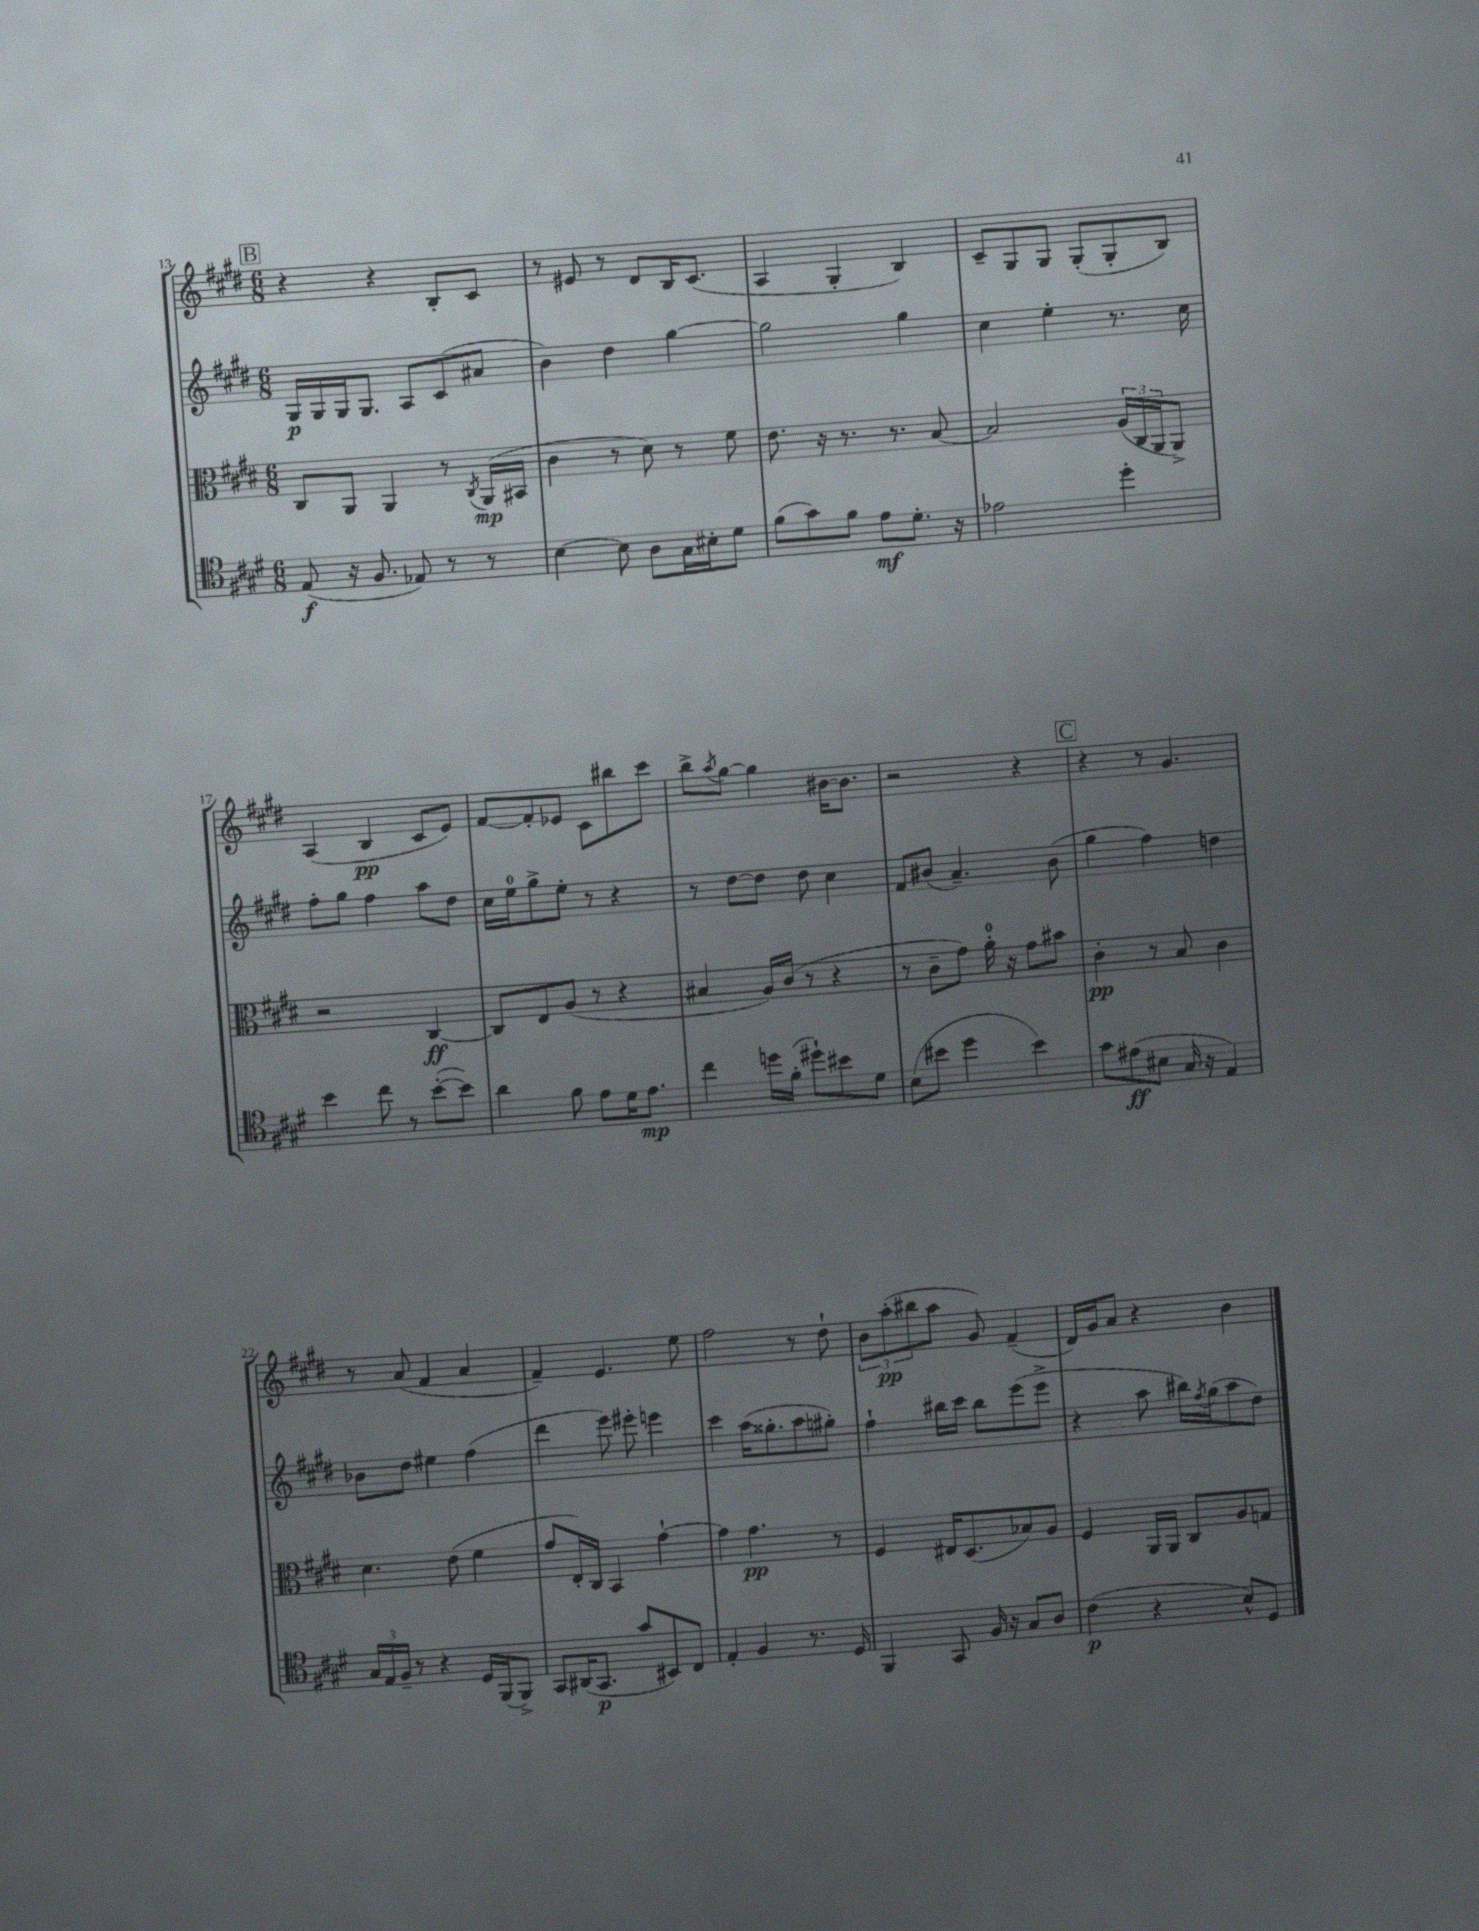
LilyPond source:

<<
\new StaffGroup <<
\new Staff = "s0" {
    \clef treble \key e \major \numericTimeSignature \time 6/8
    \mark \markup { \box "B" } r4 r4 b8-. cis'8 |
    r8 eis'8 r8 dis'8 b16 cis'8.( |
    a4 gis4-. b4) |
    cis'8-- gis8 gis8 gis8-.( gis8-. b8) |
    a4( b4\pp cis'8 e'8) |
    fis'8~ fis'8-. ees'8 cis'8 bis''8 cis'''8 |
    b''8-> \acciaccatura { a''8 } gis''8~ gis''4 bis'16~ bis'8. |
    r2 r4 |
    \mark \markup { \box "C" } r4 r8 gis'4. |
    r8 a'8( fis'4 a'4 |
    fis'4--) e'4. e''8 |
    fis''2 r8 dis''8-! |
    \tuplet 3/2 { b'8 a''8-.\pp( bis''8 } a''8 gis'8) fis'4--( |
    dis'16) gis'16 a'8 r4 b'4 \bar "|." |
}
\new Staff = "s1" {
    \clef treble \key e \major \numericTimeSignature \time 6/8
    \mark \markup { \box "B" } gis16\p gis16 gis16 gis8. a8 cis'8( ais'8 |
    b'4) dis''4 gis''4~ |
    gis''2 gis''4 |
    cis''4 e''4-. r8. cis''16 |
    fis''8-. gis''8 fis''4 a''8 dis''8 |
    cis''16 e''16-0 gis''8-> e''8-. r8 r4 |
    r8 dis''8~ dis''8 dis''8 cis''4 |
    fis'8 bis'8( a'4.--) bis'8( |
    \mark \markup { \box "C" } gis''4 fis''4) d''4 |
    bes'8 dis''8 eis''4 fis''4( |
    dis'''4 e'''8) eis'''8-. e'''4 |
    cis'''4 a''16( gisis''8.-. a''8 gis''8-.) |
    fis''4-! bis''16 cis'''16 bis''8 e'''8( e'''8-> |
    r4 a''8 bis''16) \acciaccatura { fis''8 } gis''16( a''8 dis''8) \bar "|." |
}
\new Staff = "s2" {
    \clef alto \key e \major \numericTimeSignature \time 6/8
    \mark \markup { \box "B" } cis8 a,8 a,4 r8 \acciaccatura { cis8 } a,16\mp( bis,16 |
    cis'4 r8 dis'8) r8 fis'8 |
    e'8. r16 r8. r8. b8~ |
    b2 \tuplet 3/2 { a16( cis16 a,16 } a,8->) |
    r2 cis4~\ff |
    cis8 e8 a8( r8 r4 |
    bis4 a16) cis'16( r8 r4 |
    r8 cis'8-- gis'8) a'16-0-. r16 gis'8 bis'8 |
    \mark \markup { \box "C" } cis'4-.\pp r8 b8 cis'4 |
    dis'4. e'8( fis'4 |
    gis'8 e16-.) cis16 b,4 gis'4~-! |
    gis'4 gis'4.\pp r8 |
    fis4 eis16 dis8.( bes8) a8 |
    fis4 a,16 a,16 cis8 a8 g8 \bar "|." |
}
\new Staff = "s3" {
    \clef tenor \key e \major \numericTimeSignature \time 6/8
    \mark \markup { \box "B" } e8\f( r16 fis8. ees8) r8 r8 |
    b4~ b8 a8 gis16 bis16-. dis'8 |
    fis'8( gis'8) fis'8 e'8\mf dis'8.-. r16 |
    ees'2 dis''4-. |
    b'4 cis''8 r8 b'8~-.( b'8) |
    a'4 fis'8 e'8 dis'16 e'8.\mp |
    cis''4 d''16 fis'16-.( dis''8-!) bis'8 dis'8 |
    b8( bis'8 dis''4 bis'4) |
    \mark \markup { \box "C" } gis'8 eis'8\ff( bis8 gis16 r16 e4) |
    \tuplet 3/2 { gis16 e16 fis16-- } r8 r4 dis16 fis,16( fis,8->) |
    gis,8 ais,16( gis,8.\p gis'8 bis,8) cis8 |
    e4-. fis4 r8. dis16 |
    fis,4 gis,8 fis16 r16 gis8 a8 |
    cis'4\p( r4 b8-^) dis8 \bar "|." |
}
>>
>>
\layout { \context { \Score currentBarNumber = #13 } }
